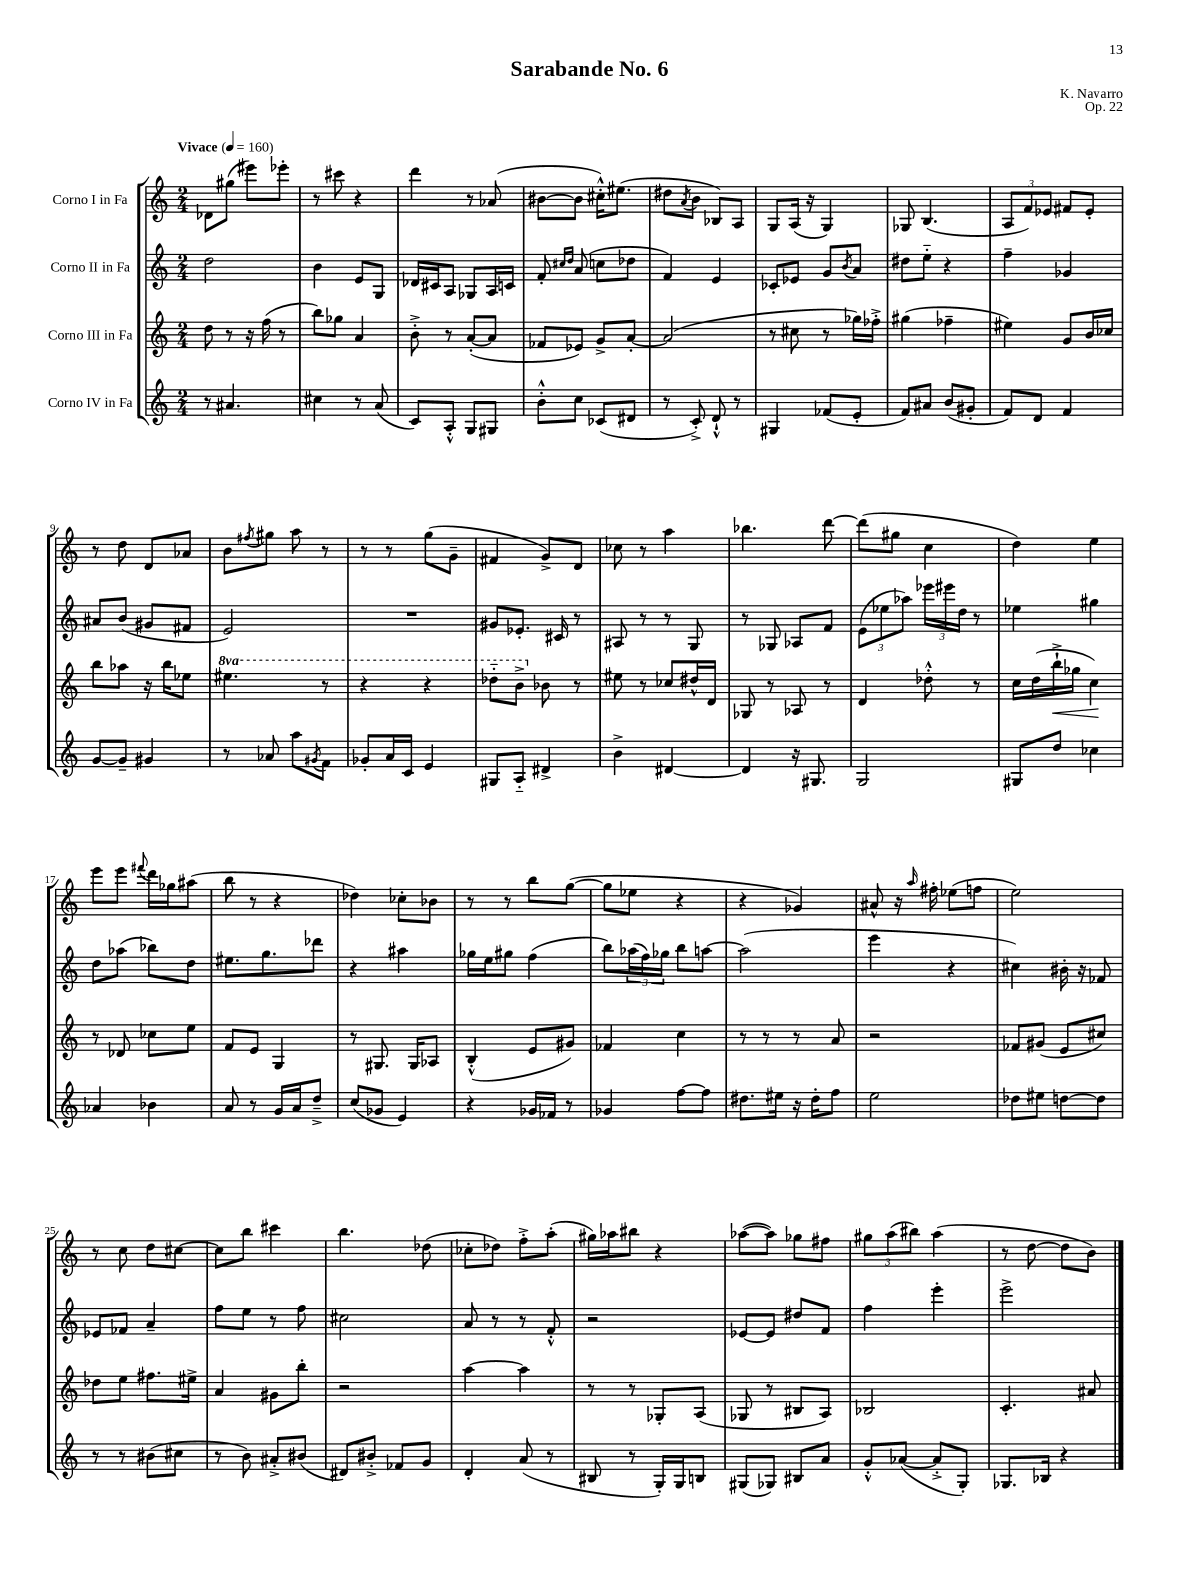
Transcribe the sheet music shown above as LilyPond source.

\header { title = "Sarabande No. 6" composer = "K. Navarro" opus = "Op. 22" }
<<
\new StaffGroup <<
\new Staff = "s0" \with { instrumentName = "Corno I in Fa" } {
    \clef treble \key c \major \numericTimeSignature \time 2/4 \tempo "Vivace" 4 = 160
    des'8 gis''8( eis'''8) ees'''8-. |
    r8 cis'''8 r4 |
    d'''4 r8 aes'8( |
    bis'8~ bis'8 cis''16-.-^) eis''8.( |
    dis''8 \acciaccatura { a'8 } b'8 bes8) a8 |
    g8 a16( r16 g4) |
    ges8 b4.( |
    \tuplet 3/2 { a8 f'8) ees'8 } fis'8 ees'8-. |
    r8 d''8 d'8 aes'8 |
    b'8 \acciaccatura { fis''8 } gis''8 a''8 r8 |
    r8 r8 g''8( g'8-- |
    fis'4 g'8->) d'8 |
    ces''8 r8 a''4 |
    bes''4. d'''8~ |
    d'''8( gis''8 c''4 |
    d''4) e''4 |
    e'''8 e'''8 \appoggiatura { fis'''8 } d'''16 ges''16 ais''8( |
    b''8 r8 r4 |
    des''4) ces''8-. bes'8 |
    r8 r8 b''8 g''8~( |
    g''8 ees''8 r4 |
    r4 ges'4) |
    ais'8-^ r16 \grace { a''16 } fis''16-. ees''8( f''8 |
    e''2) |
    r8 c''8 d''8 cis''8~ |
    cis''8 b''8 cis'''4 |
    b''4. des''8( |
    ces''8-. des''8) f''8-.-> a''8-.( |
    gis''16) aes''16 bis''8 r4 |
    aes''8~( aes''8) ges''8 fis''8 |
    \tuplet 3/2 { gis''8 a''8( bis''8) } a''4( |
    r8 d''8~ d''8 b'8) \bar "|." |
}
\new Staff = "s1" \with { instrumentName = "Corno II in Fa" } {
    \clef treble \key c \major \numericTimeSignature \time 2/4
    d''2 |
    b'4 e'8 g8 |
    des'16 cis'16 a8 ges8 a16 c'16 |
    f'8-. \grace { cis''16 d''16 } a'8( c''8 des''8 |
    f'4) e'4 |
    ces'8-. ees'8 g'8 \acciaccatura { b'8 } a'8 |
    dis''8 e''8-_ r4 |
    f''4-- ges'4 |
    ais'8 b'8( gis'8 fis'8 |
    e'2) |
    R2 |
    gis'8 ees'8.-. cis'16 r8 |
    ais8 r8 r8 g8 |
    r8 ges8 aes8 f'8 |
    \tuplet 3/2 { e'8( ees''8 aes''8) } \tuplet 3/2 { ees'''16 eis'''16 d''16 } r8 |
    ees''4 gis''4 |
    d''8 aes''8( bes''8) d''8 |
    eis''8. g''8. des'''8 |
    r4 ais''4 |
    ges''16 e''16 gis''8 f''4( |
    b''8) \tuplet 3/2 { aes''16( f''16) ges''16 } b''8 a''8~ |
    a''2( |
    e'''4 r4 |
    cis''4) bis'16-. r16 fes'8 |
    ees'8 fes'8 a'4-- |
    f''8 e''8 r8 f''8 |
    cis''2 |
    a'8 r8 r8 f'8-.-^ |
    r2 |
    ees'8~ ees'8 dis''8 f'8 |
    f''4 e'''4-. |
    e'''2-> \bar "|." |
}
\new Staff = "s2" \with { instrumentName = "Corno III in Fa" } {
    \clef treble \key c \major \numericTimeSignature \time 2/4 \set Staff.ottavationMarkups = #ottavation-simple-ordinals
    d''8 r8 r16 f''16( r8 |
    b''8) ges''8 a'4 |
    b'8-.-> r8 a'8~-.( a'8 |
    fes'8 ees'8) g'8-> a'8~-. |
    a'2( |
    r8 cis''8 r8 ges''16) fes''16-.-> |
    gis''4( fes''4-- |
    eis''4) g'8 b'16 ces''16 |
    b''8 aes''8 r16 b''16 ees''8 |
    \ottava #1 eis'''4. r8 |
    r4 r4 |
    des'''8-_ b''8-> \ottava #0 bes'8 r8 |
    eis''8 r8 ces''8 dis''16-^ d'16 |
    ges8 r8 aes8 r8 |
    d'4 des''8-.-^ r8 |
    c''16 d''16( b''16-!->\< ges''16 c''4\!) |
    r8 des'8 ces''8 e''8 |
    f'8 e'8 g4 |
    r8 gis8. gis16 aes8 |
    b4-.-^( e'8 gis'8) |
    fes'4 c''4 |
    r8 r8 r8 a'8 |
    r2 |
    fes'8 gis'8( e'8 cis''8) |
    des''8 e''8 fis''8. eis''16-> |
    a'4 gis'8 b''8-. |
    r2 |
    a''4~ a''4 |
    r8 r8 ges8-. a8( |
    ges8 r8 bis8 a8) |
    bes2 |
    c'4.-. ais'8 \bar "|." |
}
\new Staff = "s3" \with { instrumentName = "Corno IV in Fa" } {
    \clef treble \key c \major \numericTimeSignature \time 2/4
    r8 ais'4. |
    cis''4 r8 a'8( |
    c'8) a8-.-^ g8 gis8 |
    b'8-.-^ c''8 ces'8( dis'8 |
    r8 c'8-.->) d'8-!-^ r8 |
    gis4 fes'8( e'8-. |
    f'8) ais'8 b'8( gis'8-. |
    f'8) d'8 f'4 |
    g'8~ g'8-- gis'4 |
    r8 aes'8 a''8 \acciaccatura { gis'8 } f'8 |
    ges'8-. a'16 c'16 e'4 |
    gis8 a8-_ dis'4-> |
    b'4-> dis'4~ |
    dis'4 r16 gis8. |
    g2 |
    gis8 d''8 ces''4 |
    aes'4 bes'4 |
    a'8 r8 g'16 a'16 d''8---> |
    c''8( ges'8 e'4) |
    r4 ges'16 fes'16 r8 |
    ges'4 f''8~ f''8 |
    dis''8. eis''16 r16 dis''16-. f''8 |
    e''2 |
    des''8 eis''8 d''8~ d''8 |
    r8 r8 bis'8( cis''8 |
    r8 b'8) ais'8-.-> bis'8( |
    dis'8) bis'8-.-> fes'8 g'8 |
    d'4-. a'8( r8 |
    bis8 r8 g16-.) g16 b8 |
    gis8( ges8) bis8 a'8 |
    g'8-.-^ aes'8~( aes'8-.-> g8-.) |
    ges8. bes16 r4 \bar "|." |
}
>>
>>
